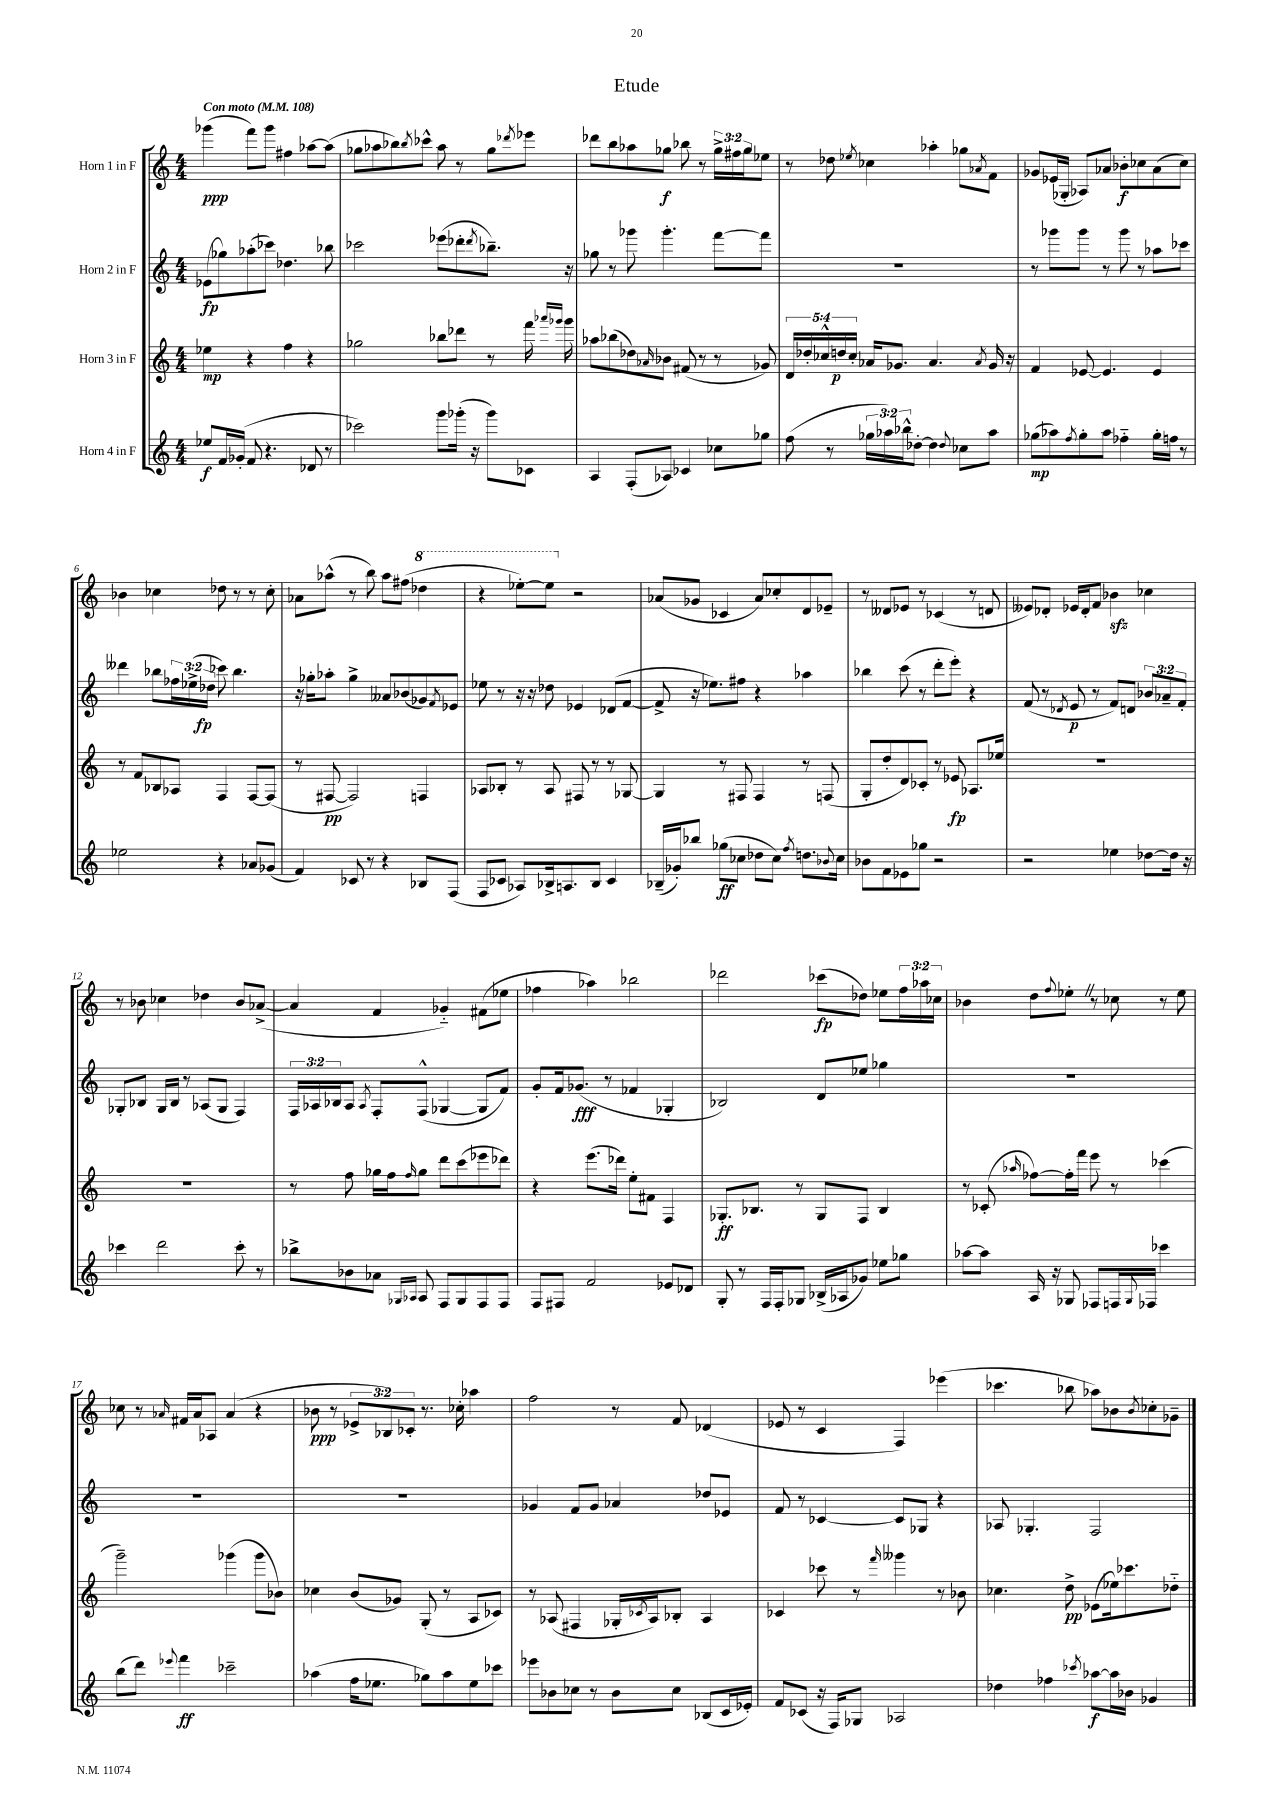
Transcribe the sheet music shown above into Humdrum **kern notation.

**kern	**kern	**kern	**kern
*staff4	*staff3	*staff2	*staff1
*clefG2	*clefG2	*clefG2	*clefG2
*k[]	*k[]	*k[]	*k[]
*M4/4	*M4/4	*M4/4	*M4/4
*MM108	*MM108	*MM108	*MM108
8ee-/L	4ee-\	(8e-\L	(4ggg-\
16f/L	.	8gg-\)	.
(16g-'/JJ	.	.	.
8f/	4r	(8aa-'\	8fff\L)
4.r	.	8ccc-\J)	8ggg-\J
.	4ff\	4.dd-\	4ff#\
8d-/	4r	.	[8aa-\L
8r	.	8bb-\	(8aa-\]J
=	=	=	=
2ccc-\)	2gg-\	2ccc-\	8gg-\L
.	.	.	8aa-\
.	.	.	8bb-\)
.	.	.	8qbb-/
.	.	.	8ccc-^^\J
8ggg\L	8bb-\L	(8eee-\L	8aa-\
(16ggg-'\Jk	8ddd-\J	8ddd-'\	8r
16r	.	.	.
.	.	8qddd-/	.
8ggg-\L)	8r	8.bb-~\J)	8gg-\L
.	.	.	8qddd-/
8c-\J	16fff\	.	8eee-\J
.	16qqaaa-/LL	.	.
.	16qqggg-/JJ	.	.
.	16ggg-\	16r	.
=	=	=	=
4A/	8aa-\L	8gg-\	8ddd-\L
.	(8bb-\	8r	8bb\
(8F'/L	8dd-\)	8ggg-\	8aa-\
.	16qqa-/	.	.
8A-/J)	8b-\J	4.ggg-'\	8gg-\J
4c-/	(8f#/	.	8bb-\
.	8r	.	8r
8cc-\L	8r	[8fff\L	24gg-^\LL
.	.	.	24ff#\
.	.	.	24gg-\J
8gg-\J	8g-/)	8fff\]J	8ee-\J
=	=	=	=
(8ff\	20d/LL	1r	8r
.	20dd-'/	.	.
.	20cc-^^/	.	.
8r	.	.	8dd-\
.	20dd/	.	.
.	20cc-'/JJ	.	.
.	.	.	8qee-/
24gg-\LL	16a-/LK	.	4cc-\
24aa-\)	.	.	.
.	8.g-/J	.	.
24bb-^^\J	.	.	.
[8dd-'\J	.	.	.
4dd-\]	4.a-/	.	4aa-'\
8qqdd-/	.	.	.
8cc-\L	.	.	8gg-\L
.	8qa-/	.	8qa-/
8aa-\J	16g-/	.	8f\J
.	16r	.	.
=	=	=	=
(8gg-\L	4f/	8r	8g-/L
8aa-\)	.	8ggg-\L	(16e-/L
.	.	.	16G-'/JJ
8qff/	.	.	.
8gg-'\	[8e-/	8ggg-\J	8A-/L)
8aa-\J	4.e-/]	8r	8a-/J
4ff-'~\	.	8ggg-\	8b-'\L
.	.	8r	8cc-\
16gg-'\LL	4e-/	8aa-\L	(8a-\
16ff\JJ	.	.	.
8r	.	8ccc-\J	8cc-\J)
=	=	=	=
2ee-\	8r	4ddd--\	4b-\
.	8f/L	.	.
.	8B-/	8bb-\L	4cc-\
.	8A-/J	24ff-\L	.
.	.	(24ee-^\	.
.	.	24dd-\JJ	.
4r	4F/	8ccc-\)	8dd-\
.	.	4.bb-\	8r
8a-/L	[8F/L	.	8r
(8g-/J	(8F/]J	.	8cc-'\
=	=	=	=
4f/)	8r	16r	8a-\L
.	.	16gg-'\LK	.
.	[8F#/	8aa-'\J	(8aa-^^\J
8c-/	2F#/])	4gg-^\	8r
8r	.	.	8bb\)
4r	.	8a--/L	8aa-\L
.	.	(8b-/	(8ff#\J
8B-/L	4F/	8g-/)	4ddd-\
.	.	8qf/	.
(8F/J	.	8e-/J	.
=	=	=	=
8F/L	8A-/L	8ee-\	4r
8c-/J	8B-'/J	8r	.
8A-/L)	8r	16r	[8eee-'\L)
.	.	16r	.
16B-^/k	8A-/	8dd-\	8eee-\]J
8.A/	.	.	.
.	8F#/	4e-/	2r
8B-/J	8r	.	.
4c-/	8r	(8d-/L	.
.	[8G-/	[8f/J	.
=	=	=	=
(16B-~/LL	4G-/]	8f^/]	(8a-/L
16g-'/J)	.	.	.
8bb-/J	.	16r	8g-/J
.	.	8.ee-\L)	.
(8gg-\L	8r	.	4c-/
8cc-\J	8F#/	8ff#\J	.
8dd-\L	4F#/	4r	8a-/L)
8cc-\J)	.	.	8cc-'/
8qff/	.	.	.
8.dd\L	8r	4aa-\	8d/
.	(8F/	.	8e-~/J
8qqb-/	.	.	.
16cc-\Jk	.	.	.
=	=	=	=
8b-\L	8G'/L	4bb-\	8r
8f\	8dd'/	.	8d--/L
8e-\	8d/)	(8ccc\	8e-/J
8gg-\J	8c-'/J	8r	8r
2r	8r	8ddd'\L	(4c-/
.	8e-/	8eee'\J)	.
.	8.A-/L	4r	8r
.	.	.	8d/
.	16ee-/Jk	.	.
=	=	=	=
2r	1r	(8f/	8e--/L)
.	.	8r	8d-'/J
.	.	8qd-/	.
.	.	8e/	16e-/LL
.	.	.	16d-'/J
.	.	8r	8f/J
4ee-\	.	8f/L)	4b-\
.	.	8d/J	.
[8dd-\L	.	12b-/L	4cc-\
.	.	12a-~/	.
16dd-\]Jk	.	.	.
.	.	12f'/J	.
16r	.	.	.
=	=	=	=
4ccc-\	1r	8G-'/L	8r
.	.	8B-/J	8b-\
2ddd\	.	16G-/LL	4cc-\
.	.	16B-/JJ	.
.	.	8r	.
.	.	(8A-/L	4dd-\
.	.	8G-/J	.
8ccc-'\	.	4F/)	8b-/L
8r	.	.	([8a-^/J
=	=	=	=
8bb-^\L	8r	24F/LL	4a-/]
.	.	24A-/	.
.	.	24B-/J	.
8b-\	8ff\	8A-/J	.
.	.	8qA-/	.
8a-\J	16gg-\LL	8F'/L	4f/
.	16ff\J	.	.
16qqG-/LL	.	.	.
16qqA-/JJ	16qqff/	.	.
8A-/	8gg-\J	(8F^^/J	.
8F/L	8ddd\L	[4G-/	4g-'~/)
8G-/	(8ccc\	.	.
8F/	8eee-\	8G-/]L	(8f#\L
8F/J	8ddd-\J)	8f/J)	8ee-\J
=	=	=	=
8F/L	4r	8g'/L	4ff-\
8F#/J	.	16f/k	.
.	.	(8.g-/J	.
2f/	(8.eee\L	.	4aa-\)
.	.	8r	.
.	16ddd-\Jk)	.	.
.	8ee'\L	4f-/	2bb-\
.	8f#\J	.	.
8e-/L	4F/	4G-'/	.
8d-/J	.	.	.
=	=	=	=
8G'/	8.G-'/L	2B-/)	2ddd-\
8r	.	.	.
.	8.B-/J	.	.
16F/LL	.	.	.
16F'/J	.	.	.
8G-/J	8r	.	.
(16B-^/LL	8G-/L	8d/L	(8ccc-\L
16A-/J	.	.	.
8g-/J)	8F/J	8ee-/J	8dd-\J)
8ee-\L	4B-/	4gg-\	8ee-\L
8gg-\J	.	.	24ff\L
.	.	.	24aa-\
.	.	.	24cc-\JJ
=	=	=	=
[8aa-\L	8r	1r	4b-\
8aa-\]J	(8c-'/	.	.
.	16qqaa-/	.	.
16A/	[8ff-\L)	.	8dd\L
16r	.	.	.
.	.	.	8qqff/
8G-/	16ff-'\]L	.	8ee-'\J
.	16fff\JJ	.	.
8F-/L	8eee\	.	8r
16F/L	8r	.	8cc-\
8qqG-/	.	.	.
16F-/JJ	.	.	.
4ccc-\	(4ccc-\	.	8r
.	.	.	8ee-\
=	=	=	=
(8bb\L	2ggg~\)	1r	8cc-\
8ddd\J)	.	.	8r
8qqeee-/	.	.	16qqa-/
4fff\	.	.	16f#/LL
.	.	.	16a-/J
.	.	.	8A-/J
2ccc-~\	(4ggg-\	.	(4a-/
.	8ggg-\L	.	4r
.	8b-\J)	.	.
=	=	=	=
(4aa-\	4cc-\	1r	8b-\
.	.	.	8r
16ff\LK	(8b/L	.	12e-^/L
8.ee-\J	.	.	.
.	.	.	12B-/)
.	8g-/J)	.	.
.	.	.	12c-'/J
8gg-\L)	(8G'/	.	8.r
8aa-\	8r	.	.
.	.	.	16cc-'\
8ee-\	8A/L	.	4aa-\
8ccc-\J	8c-/J)	.	.
=	=	=	=
8eee-\L	8r	4g-/	2ff\
8b-\	(8A-/	.	.
8cc-\J	4F#/	8f/L	.
8r	.	8g-/J	.
8b-\L	16G-'/LL	4a-/	8r
.	8qc-/	.	.
.	16A-/J)	.	.
8cc-\J	8B-'/J	.	8f/
(8B-/L	4A-/	8dd-/L	(4d-/
16c/L	.	8e-/J	.
16e-'/JJ)	.	.	.
=	=	=	=
8f/L	4c-/	8f/	8e-/
(8c-/J	.	8r	8r
16r	8ccc-\	[4c-/	4c/
16F/LK)	.	.	.
8G-/J	8r	.	.
.	16qqfff/	.	.
2A-/	4ggg--\	8c-/]L	4F/)
.	.	8G-/J	.
.	8r	4r	(4eee-\
.	8b-\	.	.
=	=	=	=
4dd-\	4.cc-\	8A-/	4.ccc-\
.	.	4.G-'/	.
4ff-\	.	.	.
.	8dd^\	.	8bb-\
8qccc-/	.	.	.
[8aa-\L	(8e-\L	2F/	8aa-\L)
16aa-\]L	16ee-\k)	.	8b-\
16b-\JJ	8.ccc-\	.	.
.	.	.	8qb-/
4g-/	.	.	8cc-'\
.	8dd-'~\J	.	8g-~\J
==	==	==	==
*-	*-	*-	*-
